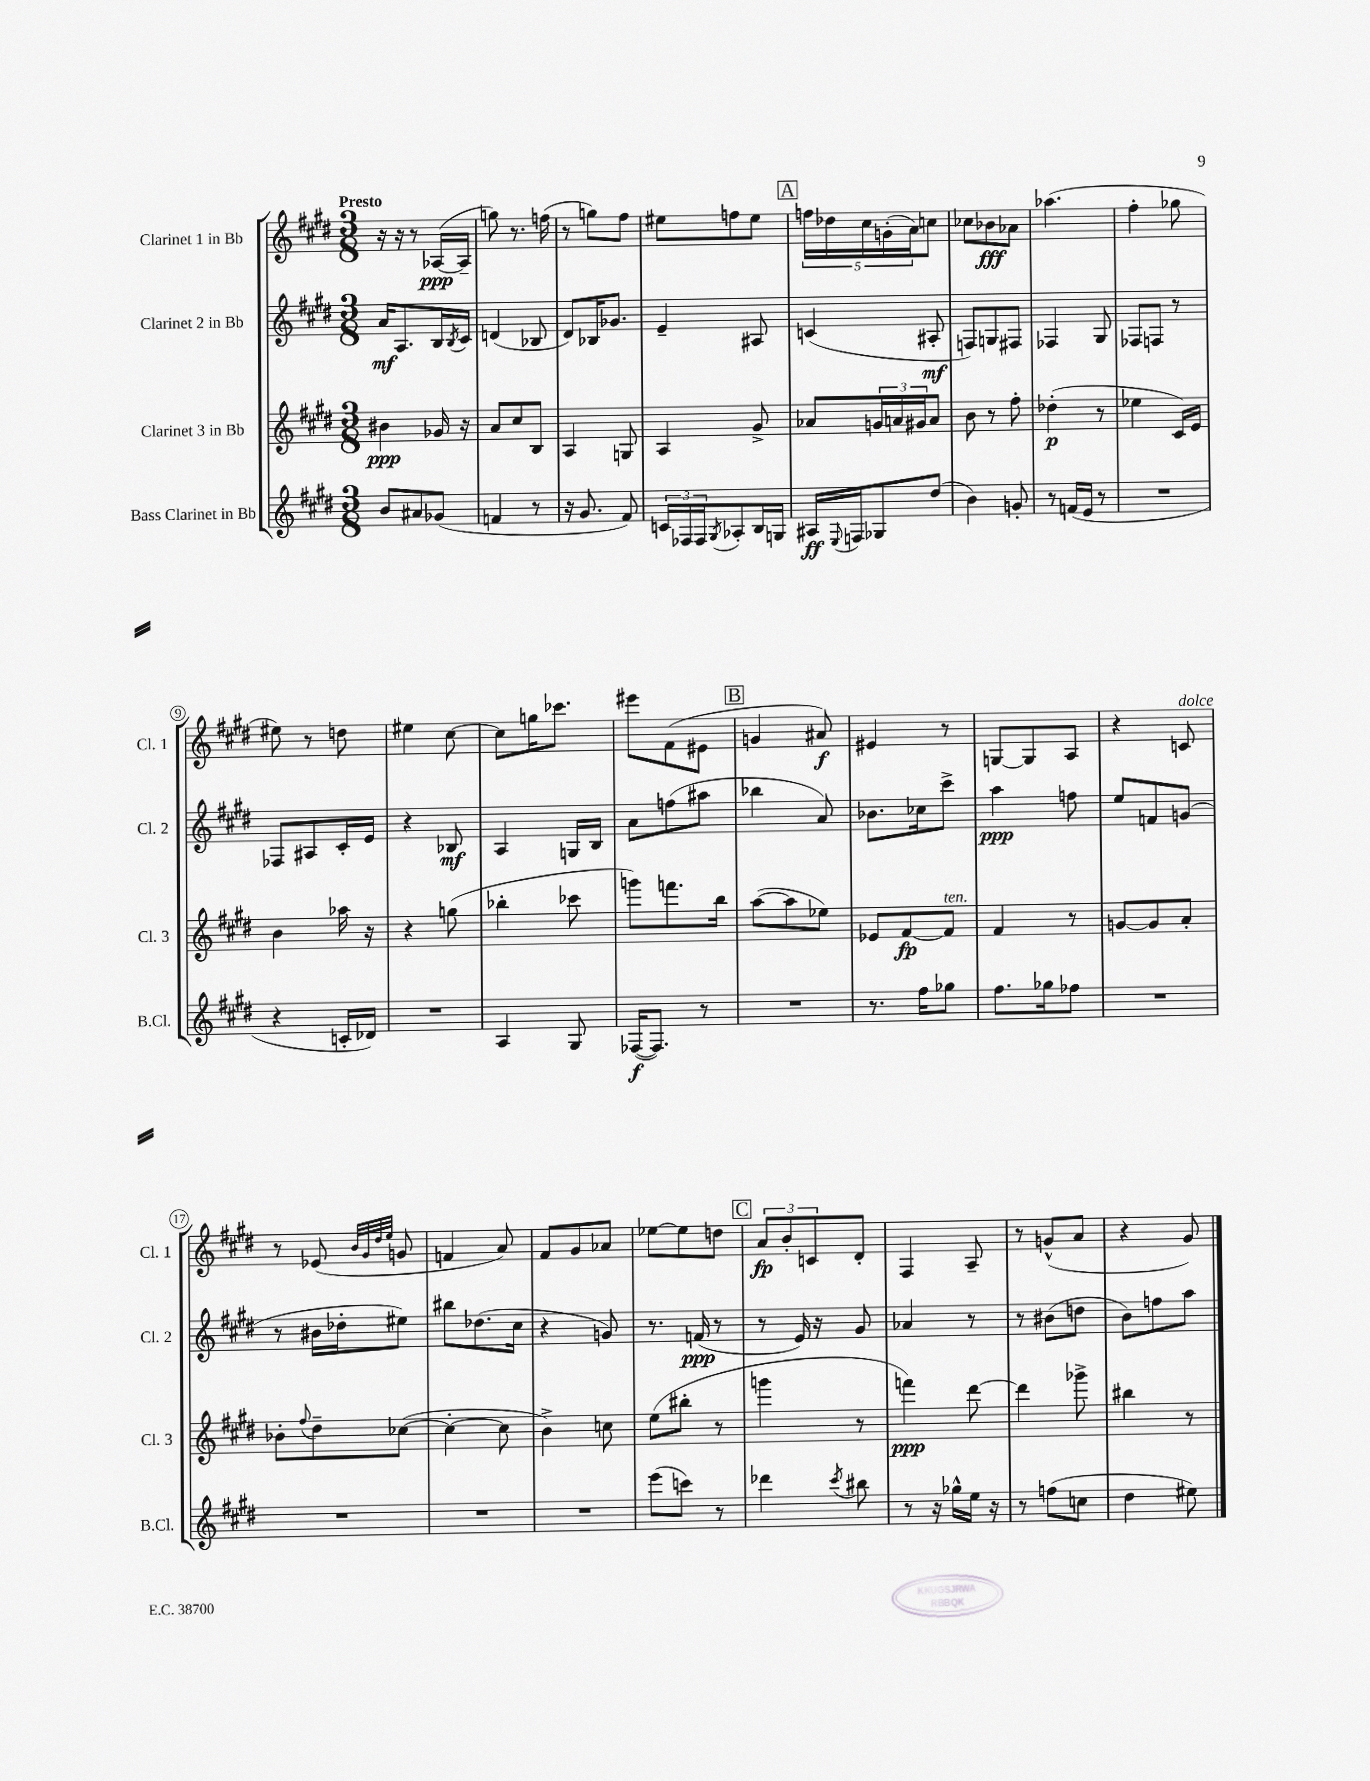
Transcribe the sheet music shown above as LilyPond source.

<<
\new StaffGroup <<
\new Staff = "s0" \with { instrumentName = "Clarinet 1 in Bb" shortInstrumentName = "Cl. 1" } {
    \clef treble \key e \major \numericTimeSignature \time 3/8 \tempo "Presto"
    r16 r16 r8 aes16~\ppp( aes16-- |
    g''8) r8. f''16( |
    r8 g''8) fis''8 |
    eis''8 f''8 eis''8 |
    \mark \markup { \box "A" } \tuplet 5/4 { f''16 des''16 cis''16 g'16-.( a'16) } c''8 |
    ces''8 bes'8\fff aes'8 |
    aes''4.( |
    fis''4-. ges''8 |
    eis''8) r8 d''8 |
    eis''4 cis''8~ |
    cis''8 g''16 ces'''8. |
    eis'''8 fis'8( eis'8 |
    \mark \markup { \box "B" } g'4 ais'8\f) |
    eis'4 r8 |
    g8~ g8 a8 |
    r4 c'8^\markup { \italic "dolce" } |
    r8 ees'8( \grace { b'32 gis'32 dis''32 e''32 } g'8 |
    f'4 a'8) |
    fis'8 gis'8 aes'8 |
    ees''8~ ees''8 d''8 |
    \mark \markup { \box "C" } \tuplet 3/2 { a'8\fp b'8-. c'8 } dis'8-. |
    fis4 a8-- |
    r8 g'8-^( a'8 |
    r4 gis'8) \bar "|." |
}
\new Staff = "s1" \with { instrumentName = "Clarinet 2 in Bb" shortInstrumentName = "Cl. 2" } {
    \clef treble \key e \major \numericTimeSignature \time 3/8
    a'16\mf a8. b16 \acciaccatura { b8 } cis'16 |
    d'4( bes8 |
    dis'8) bes16 ges'8. |
    e'4-- ais8 |
    \mark \markup { \box "A" } c'4( ais8-.\mf |
    f8) g8 fis8 |
    fes4 gis8 |
    fes8 f8 r8 |
    fes8 ais8 cis'16-. e'16 |
    r4 bes8\mf |
    a4 g16 b16 |
    a'8 f''8( ais''8 |
    \mark \markup { \box "B" } bes''4 a'8) |
    bes'8. ces''16 cis'''8-> |
    a''4\ppp f''8 |
    e''8 f'8 g'8( |
    r8 bis'16 des''16-. eis''8) |
    bis''8 des''8.( cis''16 |
    r4 g'8) |
    r8. f'16\ppp( r8 |
    \mark \markup { \box "C" } r8 e'16) r16 gis'8 |
    aes'4 r8 |
    r8 bis'8( d''8 |
    b'8) f''8 a''8 \bar "|." |
}
\new Staff = "s2" \with { instrumentName = "Clarinet 3 in Bb" shortInstrumentName = "Cl. 3" } {
    \clef treble \key e \major \numericTimeSignature \time 3/8
    bis'4\ppp ges'16 r16 |
    a'8 cis''8 b8 |
    a4 g8 |
    a4 gis'8-> |
    \mark \markup { \box "A" } aes'8 \tuplet 3/2 { g'16 a'16 gis'16 } a'8 |
    b'8 r8 fis''8-. |
    des''4-.\p( r8 |
    ees''4 cis'16) e'16 |
    b'4 aes''16 r16 |
    r4 g''8( |
    bes''4-. ces'''8 |
    g'''8) f'''8. b''16 |
    \mark \markup { \box "B" } a''8~( a''8 ees''8) |
    ees'8 fis'8~\fp fis'8^\markup { \italic "ten." } |
    fis'4 r8 |
    g'8~ g'8 a'8-. |
    bes'8-. \appoggiatura { fis''8 } dis''8-- ces''8~( |
    ces''4~-. ces''8 |
    b'4->) c''8 |
    e''8( bis''8-. r8 |
    \mark \markup { \box "C" } g'''4 r8 |
    f'''4\ppp) dis'''8~ |
    dis'''4 ges'''8-> |
    bis''4 r8 \bar "|." |
}
\new Staff = "s3" \with { instrumentName = "Bass Clarinet in Bb" shortInstrumentName = "B.Cl." } {
    \clef treble \key e \major \numericTimeSignature \time 3/8
    b'8 ais'8 ges'8( |
    f'4 r8 |
    r16 gis'8. fis'8) |
    \tuplet 3/2 { c'16 fes16 fes16 } \acciaccatura { gis8 } aes8-. b16 g16 |
    \mark \markup { \box "A" } ais16\ff \appoggiatura { e8 } f16 ges8 dis''8( |
    b'4) g'8-. |
    r8 f'16( e'16 r8 |
    R4. |
    r4 c'16-. des'16) |
    R4. |
    a4 gis8 |
    fes16~\f( fes8.) r8 |
    \mark \markup { \box "B" } R4. |
    r8. fis''16 ges''8 |
    fis''8. ges''16 fes''8 |
    R4. |
    R4. |
    R4. |
    R4. |
    e'''8( c'''8) r8 |
    \mark \markup { \box "C" } des'''4 \acciaccatura { cis'''8 } bis''8 |
    r8 r16 ges''16-^ e''16 r16 |
    r8 f''8( c''8 |
    dis''4 eis''8) \bar "|." |
}
>>
>>
\layout { \context { \Score \override BarNumber.stencil = #(make-stencil-circler 0.1 0.3 ly:text-interface::print) } }
